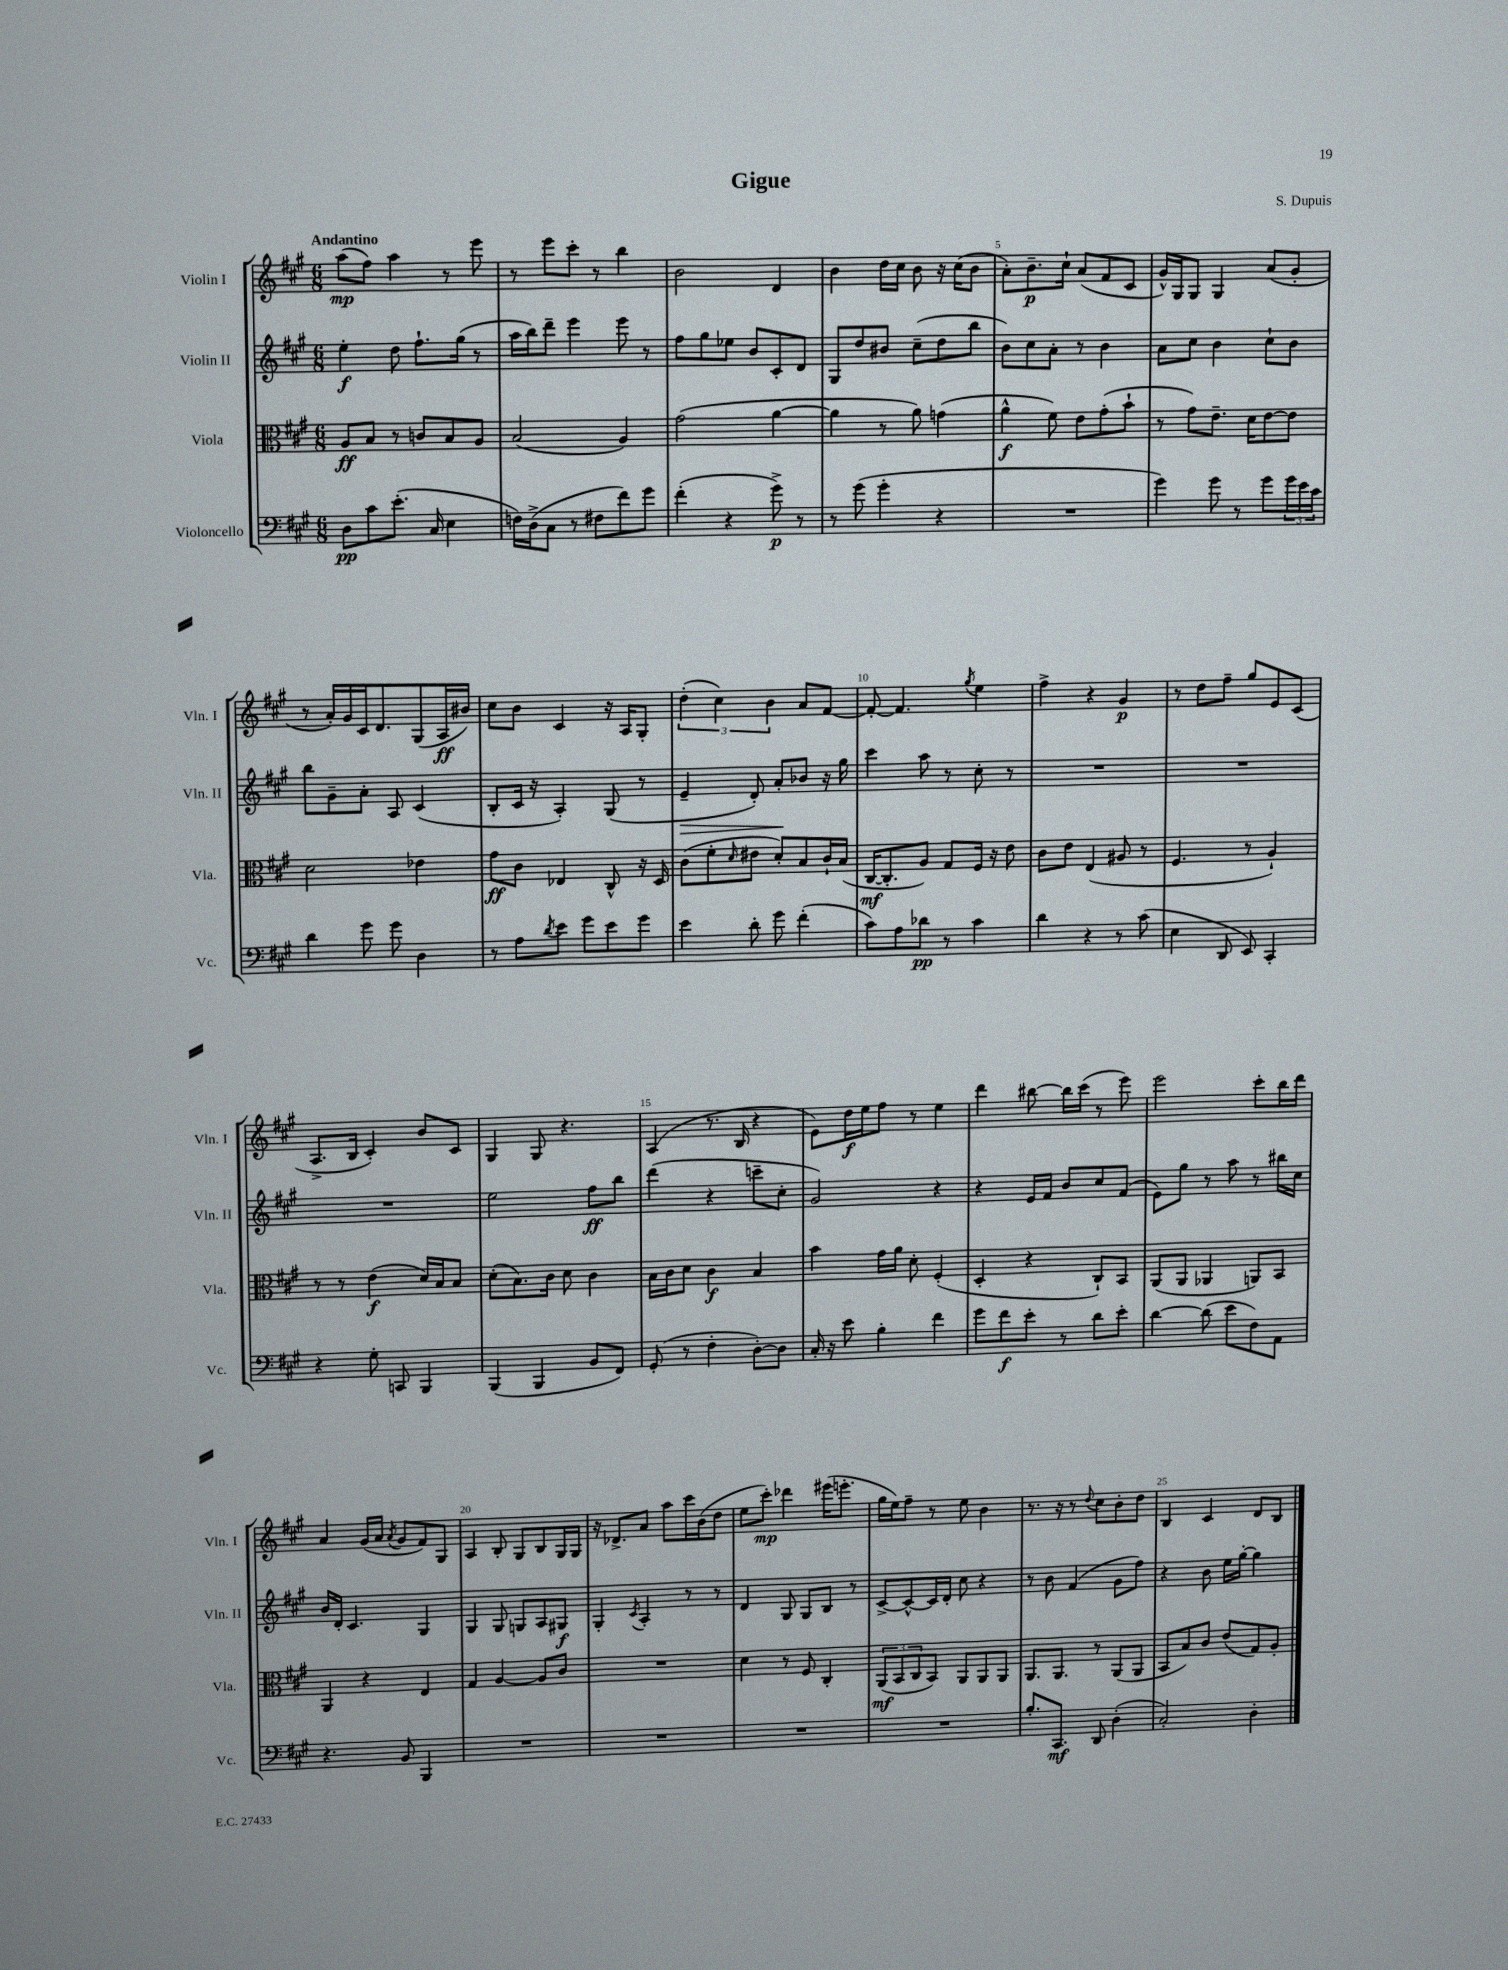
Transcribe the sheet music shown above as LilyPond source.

\header { title = "Gigue" composer = "S. Dupuis" }
<<
\new StaffGroup <<
\new Staff = "s0" \with { instrumentName = "Violin I" shortInstrumentName = "Vln. I" } {
    \clef treble \key a \major \numericTimeSignature \time 6/8 \tempo "Andantino"
    a''8\mp( fis''8) a''4 r8 e'''8 |
    r8 e'''8 cis'''8-. r8 b''4 |
    b'2 d'4 |
    b'4 d''16 cis''16 b'8 r16 cis''16( b'8 |
    a'8-.) b'8.--\p cis''16-! a'8( fis'8 cis'8 |
    gis'16-^) gis16 gis8 gis4 a'8( gis'8-. |
    r8 a'16-.) gis'16 cis'16 d'8. gis8( a16\ff bis'16) |
    cis''8 b'8 cis'4 r16 a16 gis8-. |
    \tuplet 3/2 { d''4-.( cis''4) b'4 } a'8 fis'8~ |
    fis'8~-. fis'4. \acciaccatura { gis''8 } e''4 |
    fis''4-> r4 gis'4\p |
    r8 d''8 fis''8-- gis''8 e'8 cis'8( |
    a8.-> b16 cis'4-.) b'8 cis'8 |
    gis4 gis8 r4. |
    a4( r8. b16 r4 |
    e'8) d''16\f e''16 fis''8 r8 e''4 |
    d'''4 bis''8~ bis''16 cis'''16( r8 e'''8) |
    e'''2 cis'''8-. b''16 d'''16 |
    a'4 gis'16( a'16 \acciaccatura { a'8 } gis'8 fis'8) gis8 |
    a4 b8-. gis8 b8 gis16 gis16 |
    r16 des'8.-> a'8 a''8 cis'''16 b'16( d''8 |
    e''8 cis'''8-.\mp) des'''4 eis'''16( e'''8.-. |
    gis''16 e''16) fis''8-- r8 e''8 b'4 |
    r8. r16 r8 \appoggiatura { d''8 } cis''8 b'8-. d''8 |
    b4 cis'4 d'8 b8 \bar "|." |
}
\new Staff = "s1" \with { instrumentName = "Violin II" shortInstrumentName = "Vln. II" } {
    \clef treble \key a \major \numericTimeSignature \time 6/8
    e''4-.\f d''8 fis''8.-! gis''16( r8 |
    a''16 b''16) d'''8-- e'''4 e'''8 r8 |
    fis''8 gis''8 ees''8 b'8 cis'8-. d'8 |
    gis8 d''8 bis'8 cis''8--( d''8 b''8 |
    b'8) cis''8 a'8-. r8 b'4 |
    a'8 cis''8 b'4 cis''8-! b'8 |
    b''8 gis'8-- a'8-. a8 cis'4( |
    b8-. cis'16 r16 a4-.) gis8( r8 |
    e'4--\> d'8-.) a'8-.\! bes'8 r16 gis''16 |
    cis'''4 a''8 r8 cis''8-. r8 |
    R2. |
    R2. |
    R2. |
    e''2 fis''8\ff b''8 |
    d'''4( r4 c'''8-- cis''8-. |
    gis'2) r4 |
    r4 e'16 fis'16 b'8 cis''8 fis'8( |
    e'8) gis''8 r8 a''8 r8 bis''16 cis''16 |
    b'16 d'16-. cis'4. gis4 |
    gis4 gis8 g8 a8 gis8\f |
    gis4-. \acciaccatura { cis'8 } a4-. r8 r8 |
    d'4 gis8 gis8 b8 r8 |
    cis'8~-> cis'8~-^ cis'16 d'16-. cis''8 r4 |
    r8 b'8 fis'4( gis'8 fis''8) |
    r4 b'8 e''16 gis''16~-. gis''4 \bar "|." |
}
\new Staff = "s2" \with { instrumentName = "Viola" shortInstrumentName = "Vla." } {
    \clef alto \key a \major \numericTimeSignature \time 6/8
    a8\ff b8 r8 c'8 b8 a8 |
    b2( a4) |
    gis'2( a'4~ |
    a'4 r8 a'8) g'4( |
    a'4-^\f fis'8) e'8 gis'8-.( b'8-! |
    r8 gis'8) e'8.-- d'16 e'8~ e'8 |
    d'2 ees'4 |
    gis'8\ff cis'8 ees4 cis8-^ r16 d16 |
    cis'8( fis'8-. \grace { d'16 } eis'8 d'8-.) b8 cis'16-! b16( |
    cis16~\mf cis8.-. a8) gis8 fis16 r16 e'8 |
    cis'8 e'8 e4( ais8 r8 |
    fis4. r8 a4-!) |
    r8 r8 e'4\f( d'16) b16 b8 |
    d'8-.( b8.) cis'16 d'8 cis'4 |
    b16 cis'16 d'8 cis'4\f b4 |
    b'4 gis'16 a'16 d'8-. fis4-.( |
    d4-. r4 cis8-!) b,8 |
    a,8( a,8 aes,4 a,8) b,8 |
    a,4 r4 e4 |
    gis4 a4~ a8 cis'8 |
    R2. |
    d'4 r8 fis8 cis4-. |
    \tuplet 3/2 { a,8\mf( b,8 cis8 } b,8) a,8 a,8 a,8 |
    a,8. a,8. r8 a,8( a,8 |
    b,8 b8) cis'8 e'8( gis8) a8-. \bar "|." |
}
\new Staff = "s3" \with { instrumentName = "Violoncello" shortInstrumentName = "Vc." } {
    \clef bass \key a \major \numericTimeSignature \time 6/8
    d8\pp cis'8 e'8.-.( cis16 e4 |
    f16) d16->( cis8 r8 fis8 fis'8) gis'8 |
    fis'4-.( r4 gis'8->\p) r8 |
    r8 gis'8( gis'4-. r4 |
    R2. |
    gis'4) gis'8 r8 gis'8 \tuplet 3/2 { gis'16 e'16 cis'16 } |
    d'4 gis'8 gis'8 d4 |
    r8 a8 \acciaccatura { d'8 } e'8 gis'8 e'8 gis'8 |
    e'4 d'8-. gis'8 fis'4-.( |
    cis'8) a8 des'8\pp r8 cis'4 |
    d'4 r4 r8 cis'8( |
    e4 d,8 e,8) cis,4-. |
    r4 gis8-. c,8 b,,4 |
    b,,4( b,,4 b,8 fis,8) |
    gis,8-.( r8 fis4-. d8~-.) d8 |
    cis16-. r16 e'8 b4-. fis'4 |
    gis'8 fis'8\f e'8-. r8 d'8 e'8-. |
    d'4~ d'8( e'8 fis8) a,8 |
    r4. b,8 b,,4 |
    R2. |
    R2. |
    R2. |
    R2. |
    b8.-. cis,8.\mf d,8 d4-.( |
    cis2-.) d4-. \bar "|." |
}
>>
>>
\layout { \context { \Score \override BarNumber.break-visibility = ##(#f #t #t) barNumberVisibility = #(every-nth-bar-number-visible 5) } }
